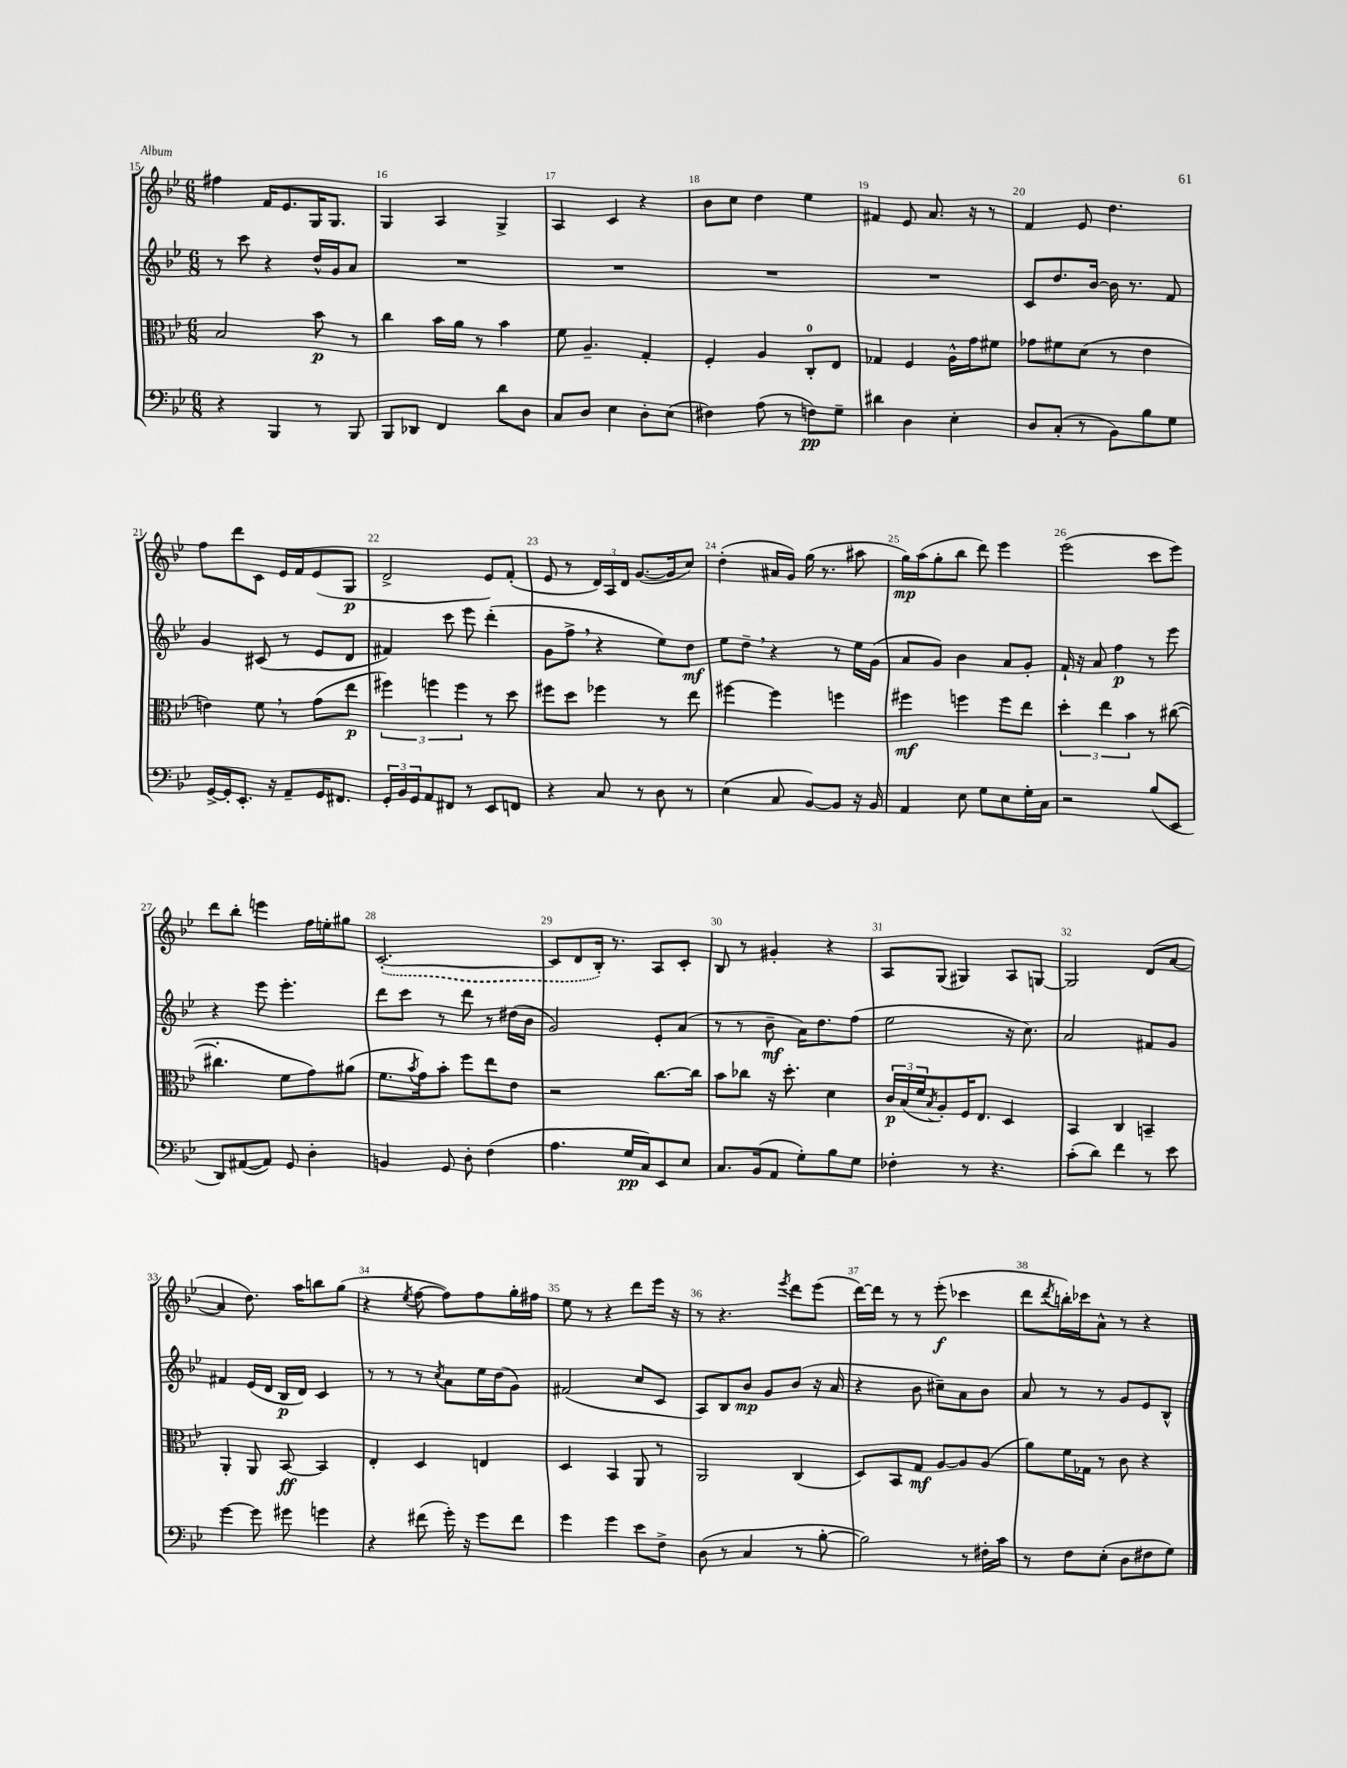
<<
\new StaffGroup <<
\new Staff = "s0" {
    \clef treble \key bes \major \numericTimeSignature \time 6/8
    fis''4 f'16 ees'8. g16 g8. |
    g4 a4 g4-> |
    a4 c'4 r4 |
    bes'8 c''8 d''4 ees''4 |
    fis'4 ees'8 a'8. r16 r8 |
    f'4 ees'8 d''4. |
    f''8 d'''8 c'8 ees'16 f'16 ees'8( g8\p |
    d'2-> ees'8) f'8-.( |
    ees'8 r8 \tuplet 3/2 { d'16) a16 d'16 } g'8.~( g'16 c''8) |
    d''4-.( ais'16 g'16) g''16( r8. ais''8 |
    g''16\mp) a''16( g''8-. bes''8 d'''8) ees'''4 |
    ees'''2( c'''8 ees'''8) |
    d'''8 bes''8-. e'''4 f''16 e''16-. gis''8 |
    \once \slurDashed c'2.~-.( |
    c'8 d'8 bes16-.) r8. a8 c'8-. |
    bes8 r8 gis'4-. r4 |
    a8 g8( gis4) a8 g8~ |
    g2 d'8( a'8~ |
    a'4 d''8.) a''16 b''8 g''8( |
    r4 \acciaccatura { ees''8 } f''8~ f''8) f''8 g''16-. fis''16 |
    ees''8 r8 r4 d'''8 ees'''16 r16 |
    r8 r4. \acciaccatura { ees'''8 } d'''8 ees'''8( |
    d'''16~) d'''16 r8 r8 ees'''8-.\f( ces'''4 |
    d'''8 \acciaccatura { d'''8 } b''16-.) ces'''16 a'8-^ r8 r4 \bar "|." |
}
\new Staff = "s1" {
    \clef treble \key bes \major \numericTimeSignature \time 6/8
    r8 c'''8 r4 d''16-^ g'16 a'8 |
    R2. |
    R2. |
    R2. |
    R2. |
    c'8 d''8. bes'16~ bes'16 r8. f'8 |
    g'4 cis'8( r8 ees'8 d'8 |
    fis'4) c'''8 ees'''8 d'''4-.( |
    g'8 f''8-> \breathe r4 ees''8) d''8\mf |
    ees''8 d''8-- \breathe r4 r8 ees''16 g'16( |
    a'8 g'8) bes'4 a'8 g'8-. |
    f'16-! r16 a'8 f''4\p r8 ees'''8 |
    r4 ees'''8 ees'''4.-. |
    d'''8 c'''8 r8 d'''8 r8 dis''16( bes'16 |
    g'2) ees'8-. a'8( |
    r8 r8 bes'8--\mf a'16) d''8. f''8( |
    ees''2 r16 c''8.) |
    a'2 fis'8 g'8 |
    fis'4 ees'16( d'16 bes16\p d'16) c'4 |
    r8 r8 r8 \acciaccatura { c''8 } a'8 ees''16 d''16( g'8) |
    fis'2( c''8 c'8 |
    a8) bes8 bes'8\mp g'8 bes'8( r16 a'16 |
    r4 bes'8 cis''8--) a'8 bes'8 |
    a'8 r8 r8 g'8 ees'8 bes8-^ \bar "|." |
}
\new Staff = "s2" {
    \clef alto \key bes \major \numericTimeSignature \time 6/8
    bes2 bes'8\p r8 |
    c''4 bes'16 a'16 r8 bes'4 |
    f'8 a4.-- g4-. |
    f4-. a4 c8-0-. ees8 |
    ges4 f4 a16-^ g'16 fis'8 |
    ges'8 fis'8 d'8( r8 ees'4 |
    e'4) f'8 \breathe r8 g'8( ees''8\p |
    \tuplet 3/2 { fis''4) f''4 f''4 } r8 d''8 |
    fis''8 d''8 fes''4 r8 ees''8 |
    fis''4~ fis''4 f''4 |
    fis''4\mf f''4 f''8 ees''8 |
    \tuplet 3/2 { d''4-. ees''4 bes'4 } r8 cis''8~( |
    cis''4.-. f'8 g'8) ais'8( |
    f'8. \acciaccatura { bes'8 } g'16) bes'8-. f''8 ees''8 ees'8 |
    r2 c''8.~ c''16 |
    bes'8 ces''8 r16 d''8.-. d'4 |
    \tuplet 3/2 { c'16\p bes16( f'16 } \acciaccatura { bes8 } a8-.) f16 ees8. d4 |
    bes,4 c4 b,4-- |
    a,4-. a,8 bes,8~\ff bes,4 |
    ees4-. d4 e4 |
    d4 bes,4 a,8 r8 |
    a,2 c4( |
    d8) bes,8 g8\mf a8~ a8 a8( |
    a'8) f'16 ges16 r8 c'8 r4 \bar "|." |
}
\new Staff = "s3" {
    \clef bass \key bes \major \numericTimeSignature \time 6/8
    r4 bes,,4 r8 bes,,8 |
    bes,,8 des,8 f,4 d'8 d8 |
    c8 d8 ees4 d8-. ees8( |
    fis4) a8( r8 f8\pp) g8-- |
    dis'4 d4 ees4-. |
    d8 c8-.( r8 bes,8) bes8 g8 |
    g,16~-> g,16-. ees,8.-. r16 a,8-- g,16 fis,8. |
    \tuplet 3/2 { g,16-. bes,16 g,16 } a,8 fis,8 r8 ees,8 f,8 |
    r4 c8 r8 d8 r8 |
    ees4( c8 bes,8~) bes,8 r16 bes,16 |
    a,4 ees8 g8 ees8 g16-. c16 |
    r2 bes8( ees,8 |
    d,8) ais,8~( ais,8) g,8 d4-. |
    b,4 g,8 d8-. f4( |
    a4. g16\pp c16) ees,8 ees8 |
    c8. bes,16( a,8 g8-.) bes8 g8 |
    fes4-. r8 r4. |
    c'8-.( d'8) f'4 r8 ees'8 |
    g'4~ g'8 gis'8 g'4 |
    r4 fis'8( g'16-.) r16 g'8 fis'8 |
    g'4 g'4 ees'8 f8-> |
    d8( r8 c4 r8 bes8~-. |
    bes2) r8 fis16-. c'16 |
    r8 f8 ees8-.( d8 fis8 g8) \bar "|." |
}
>>
>>
\layout { \context { \Score currentBarNumber = #15 \override BarNumber.break-visibility = ##(#f #t #t) barNumberVisibility = #all-bar-numbers-visible } }
